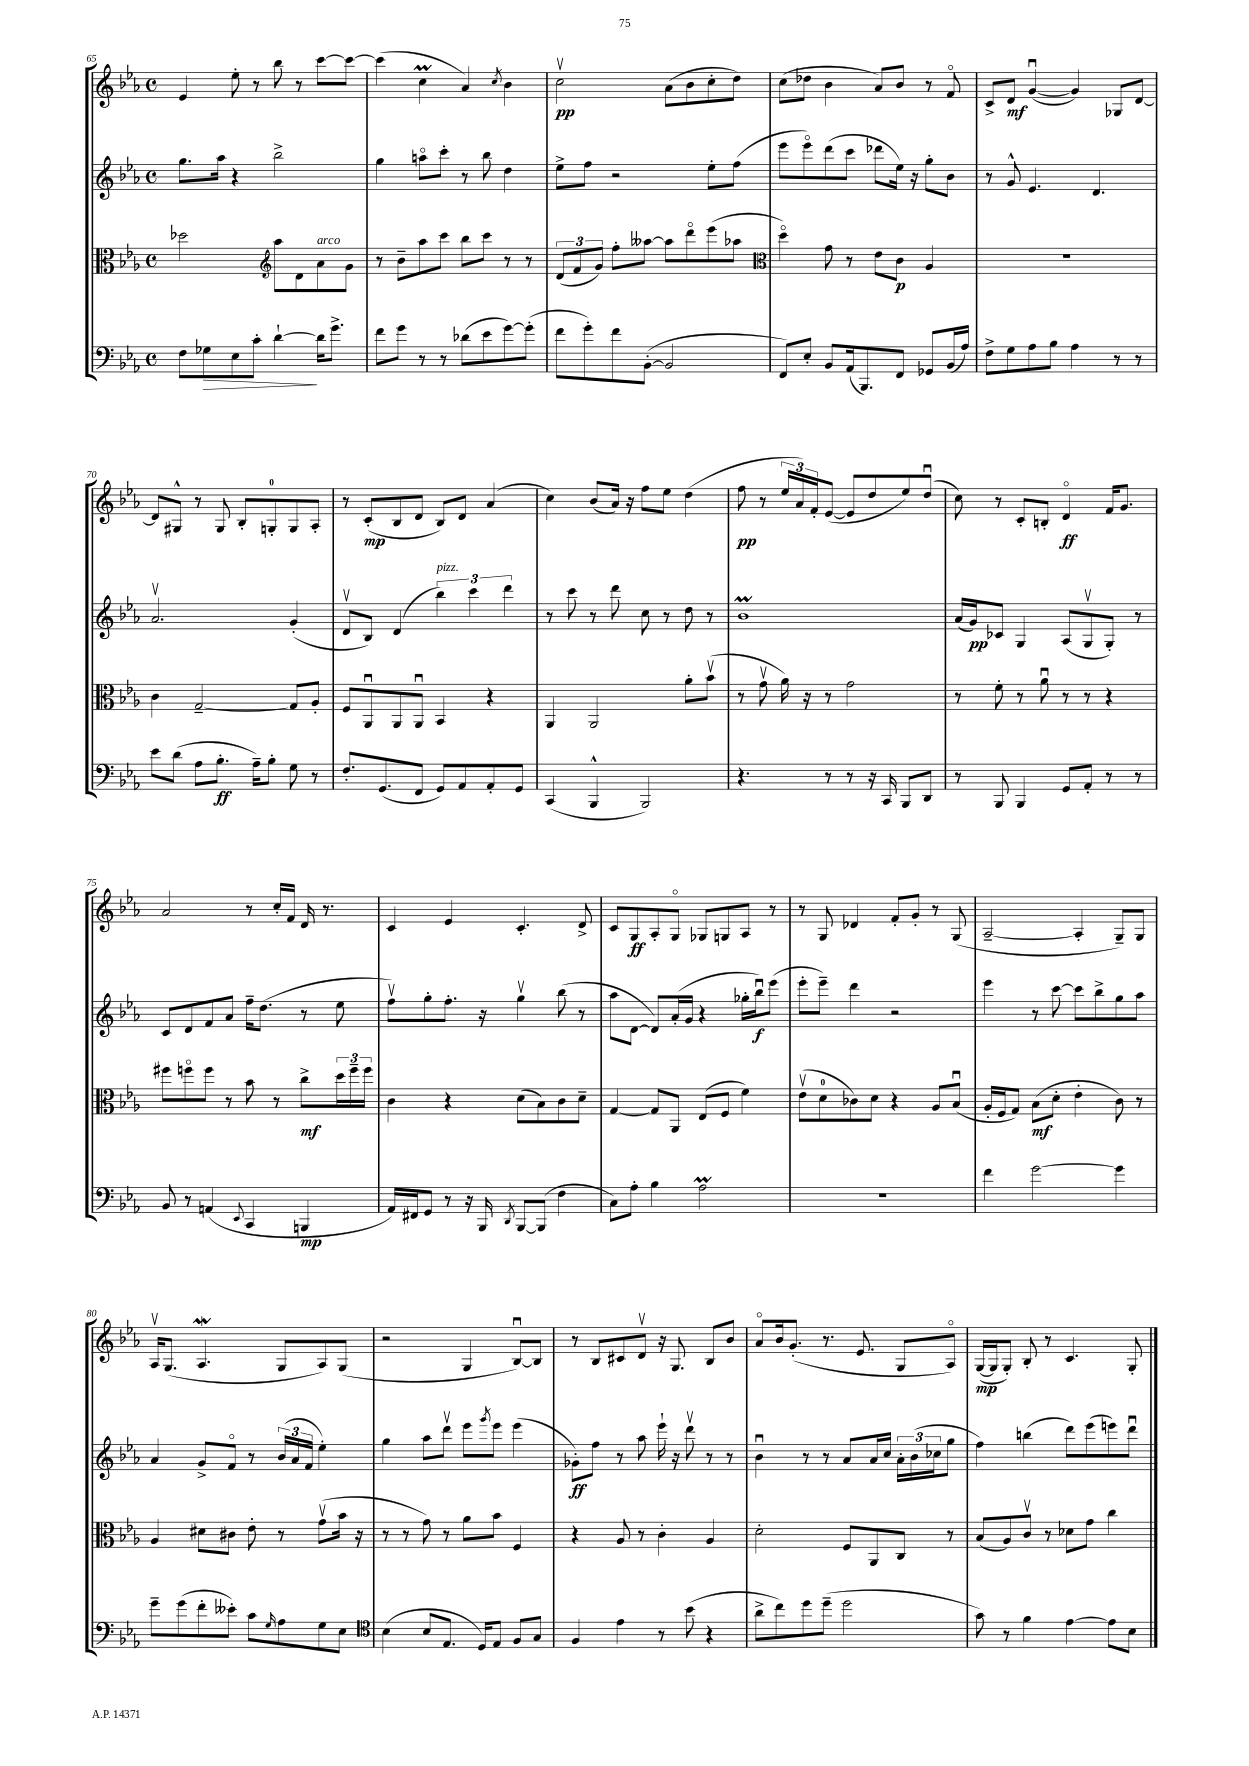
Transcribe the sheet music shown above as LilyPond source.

<<
\new StaffGroup <<
\new Staff = "s0" {
    \clef treble \key ees \major \defaultTimeSignature \time 4/4
    ees'4 ees''8-. r8 bes''8 r8 c'''8~ c'''8~ |
    c'''4( c''4\prall aes'4) \acciaccatura { c''8 } bes'4 |
    c''2\upbow\pp aes'8( bes'8 c''8-. d''8) |
    c''8( des''8 bes'4 aes'8) bes'8 r8 f'8\flageolet |
    c'8-> d'8\mf g'4~\downbow( g'4) ges8 d'8~ |
    d'8 gis8-^ r8 gis8 bes8-. g8-0-. g8 aes8-. |
    r8 c'8-.\mp( bes8 d'8 bes8) d'8 aes'4( |
    c''4) bes'8( aes'16) r16 f''8 ees''8 d''4( |
    f''8\pp r8 \tuplet 3/2 { ees''16 aes'16) f'16-. } ees'8~( ees'8 d''8 ees''8) d''8\downbow( |
    c''8) r8 c'8-. b8-. d'4\flageolet\ff f'16 g'8. |
    aes'2 r8 c''16-. f'16 d'16 r8. |
    c'4 ees'4 c'4.-. d'8-> |
    c'8 g8\ff aes8-. g8\flageolet ges8 g8 aes8 r8 |
    r8 g8 des'4 f'8-. g'8-. r8 g8( |
    aes2~-- aes4-. g8--) g8 |
    aes16\upbow g8.( aes4.\mordent g8 aes8) g8( |
    r2 g4 bes8~\downbow) bes8 |
    r8 bes8 cis'8 d'8\upbow r16 g8. bes8 bes'8 |
    aes'8\flageolet bes'16 g'8.-.( r8. ees'8. g8 aes8\flageolet) |
    g16~\mp( g16 g8-.) bes8-. r8 c'4. g8-. \bar "|." |
}
\new Staff = "s1" {
    \clef treble \key ees \major \defaultTimeSignature \time 4/4
    g''8. aes''16 r4 bes''2-> |
    g''4 a''8\flageolet c'''8-. r8 bes''8 d''4 |
    ees''8-> f''8 r2 ees''8-. f''8( |
    ees'''8 ees'''8\flageolet) d'''8( c'''8 des'''8 ees''16) r16 g''8-. bes'8 |
    r8 g'8-^ ees'4. d'4. |
    aes'2.\upbow g'4-.( |
    d'8\upbow bes8) d'4( \tuplet 3/2 { bes''4^\markup { \italic "pizz." }) c'''4 d'''4 } |
    r8 c'''8 r8 d'''8 c''8 r8 d''8 r8 |
    bes'1\prall |
    aes'16( g'16\pp) ces'8 g4 aes8( g8\upbow g8-.) r8 |
    c'8 d'8 f'8 aes'8 f''16-- d''8.( r8 ees''8 |
    f''8\upbow) g''8-. f''8.-. r16 g''4\upbow bes''8( r8 |
    aes''8 d'8~ d'8) aes'16-.( g'16 r4 ges''16-. bes''16\downbow\f) ees'''8( |
    ees'''8-. ees'''8--) d'''4 r2 |
    ees'''4 r8 c'''8~ c'''8 bes''8-> g''8 aes''8 |
    aes'4 g'8-> f'8\flageolet r8 \tuplet 3/2 { bes'16( aes'16 f'16 } ees''4-.) |
    g''4 aes''8 d'''8\upbow ees'''8 \acciaccatura { g'''8 } ees'''8 ees'''4( |
    ges'8-.\ff) f''8 r8 aes''8 ees'''16-! r16 d'''8\upbow r8 r8 |
    bes'4\downbow r8 r8 aes'8 aes'16 c''16 \tuplet 3/2 { aes'16-. bes'16( ces''16 } g''8 |
    f''4) b''4( d'''8) ees'''8( e'''8) d'''8\downbow \bar "|." |
}
\new Staff = "s2" {
    \clef alto \key ees \major \defaultTimeSignature \time 4/4
    des''2 \clef treble aes''8 d'8 aes'8^\markup { \italic "arco" } g'8 |
    r8 bes'8-- aes''8 c'''8 bes''8 c'''8 r8 r8 |
    \tuplet 3/2 { d'8( f'8 g'8) } f''8-. aeses''8~ aeses''8 d'''8\flageolet ees'''8( aes''8 |
    \clef alto d''4\flageolet) g'8 r8 ees'8 c'8\p aes4 |
    R1 |
    c'4 g2~-- g8 aes8-. |
    f8 aes,8\downbow aes,8 aes,8\downbow bes,4 r4 |
    aes,4 aes,2 aes'8-. bes'8\upbow( |
    r8 g'8\upbow aes'16) r16 r8 g'2 |
    r8 f'8-. r8 aes'8\downbow r8 r8 r4 |
    fis''8 f''8\flageolet f''8 r8 bes'8 r8 c''8->\mf \tuplet 3/2 { d''16 f''16-- f''16 } |
    c'4 r4 d'8( bes8) c'8 d'8-- |
    g4~ g8 aes,8 ees8( f8 f'4) |
    ees'8\upbow( d'8-0 ces'8) d'8 r4 aes8 bes8\downbow( |
    aes16-. f16 g8) bes8\mf( d'8-. ees'4-. c'8) r8 |
    aes4 dis'8 cis'8 ees'8-. r8 g'8\upbow( bes'16 r16 |
    r8 r8 g'8) r8 aes'8 bes'8 f4 |
    r4 aes8 r8 c'4-. aes4 |
    d'2-. f8 aes,8 c8 r8 |
    bes8( aes8) c'8\upbow r8 des'8 g'8 c''4 \bar "|." |
}
\new Staff = "s3" {
    \clef bass \key ees \major \defaultTimeSignature \time 4/4
    f8 ges8\> ees8 c'8-. d'4~-!\! d'16 g'8.-> |
    f'8 g'8 r8 r8 des'8( ees'8 g'8~) g'8-.( |
    f'8 g'8-.) f'8 bes,8~-.( bes,2 |
    f,8) ees8-. bes,8 aes,16( bes,,8.) f,8 ges,8 bes,16( aes16) |
    f8-> g8 aes8 bes8 aes4 r8 r8 |
    ees'8 d'8( aes8 bes8.-.\ff aes16--) bes8-. g8 r8 |
    f8.-. g,8.( f,8 g,8) aes,8 aes,8-. g,8 |
    c,4( bes,,4-^ bes,,2) |
    r4. r8 r8 r16 c,16 bes,,8 d,8 |
    r8 bes,,8 bes,,4 g,8 aes,8-. r8 r8 |
    bes,8 r8 a,4( \appoggiatura { ees,8 } c,4 b,,4\mp |
    aes,16) fis,16 g,8 r8 r16 bes,,16 \acciaccatura { d,8 } bes,,8~ bes,,8( f4 |
    c8) aes8-. bes4 aes2\prall |
    R1 |
    f'4 g'2~ g'4 |
    g'8-- g'8( f'8-. eeses'8-.) c'8 \grace { g16 } aes8 g8 ees8 |
    \clef tenor bes4( bes8 ees8. d16) ees8 f8 g8 |
    f4 ees'4 r8 bes'8( r4 |
    aes'8-> c''8) d''8 d''8--( d''2 |
    g'8) r8 f'4 ees'4~ ees'8 bes8 \bar "|." |
}
>>
>>
\layout { \context { \Score currentBarNumber = #65 } }
